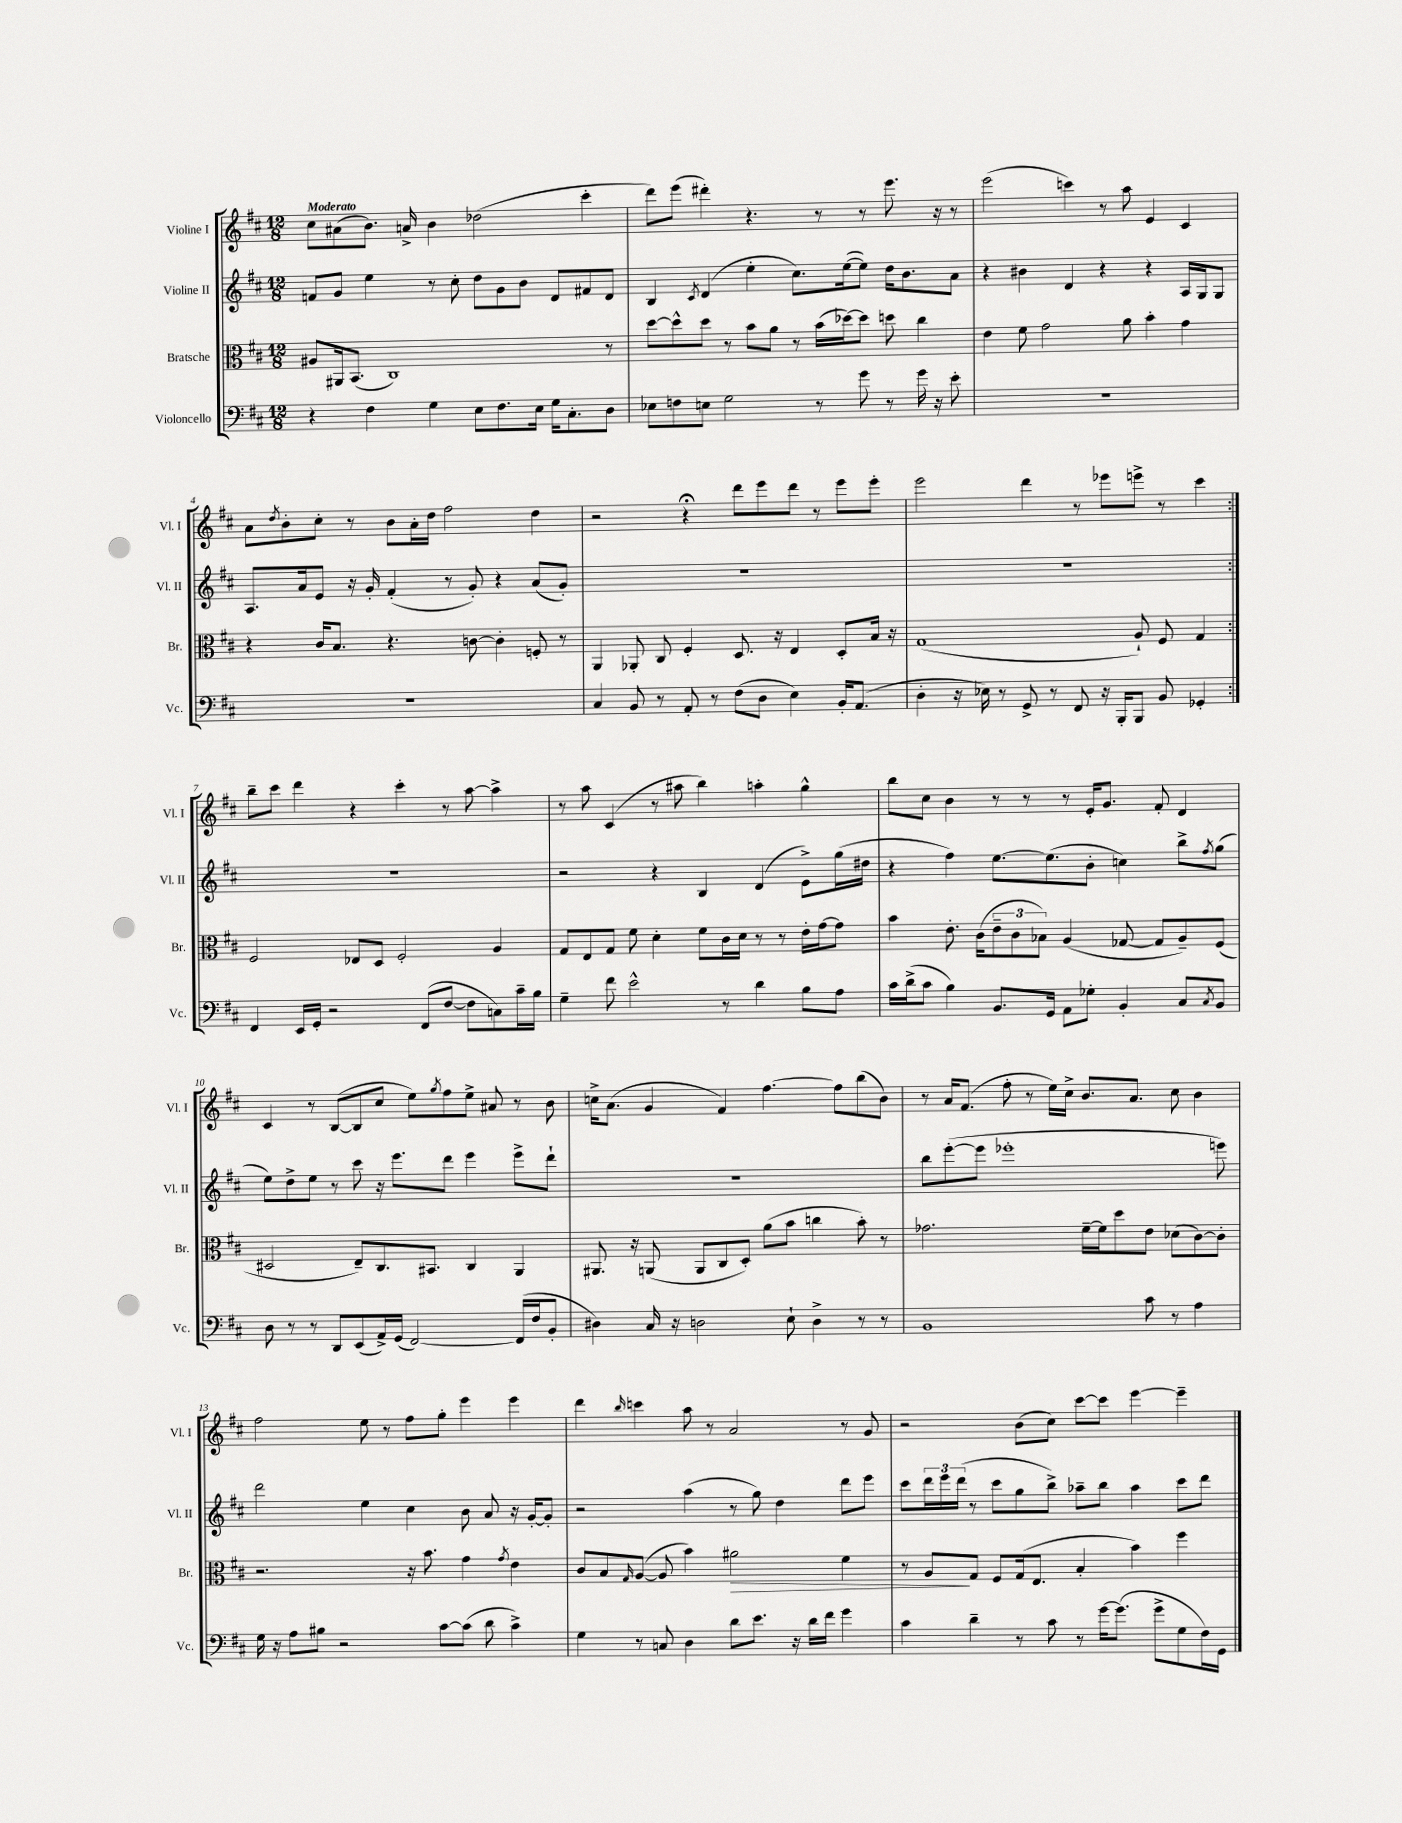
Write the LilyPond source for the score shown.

<<
\new StaffGroup <<
\new Staff = "s0" \with { instrumentName = "Violine I" shortInstrumentName = "Vl. I" } {
    \clef treble \key d \major \numericTimeSignature \time 12/8 \tempo "Moderato"
    \repeat volta 2 { cis''8 ais'8( b'8.) a'16-> b'4 des''2( cis'''4-. |
    d'''8) e'''8( dis'''4-.) r4. r8 r8 e'''8. r16 r8 |
    e'''2( c'''4) r8 a''8 e'4 cis'4 |
    a'8 \acciaccatura { d''8 } b'8-. cis''8-. r8 b'8 a'16-. d''16 fis''2 d''4 |
    r2 r4\fermata d'''8 e'''8 d'''8 r8 e'''8 e'''8-. |
    e'''2 d'''4 r8 ees'''8 e'''8-> r8 cis'''4 | }
    b''8-- cis'''8 d'''4 r4 cis'''4-. r8 a''8~ a''4-> |
    r8 a''8 cis'4( r8 ais''8 b''4) a''4-. g''4-^ |
    b''8 cis''8 b'4 r8 r8 r8 e'16-. g'8. fis'8-. d'4 |
    cis'4 r8 b8~( b8 cis''8 e''8) \acciaccatura { g''8 } fis''8 e''8-> ais'8 r8 b'8 |
    c''16-> a'8.( g'4 fis'4) fis''4.~ fis''8 b''8( b'8) |
    r8 a'16 fis'8.( fis''8-. r8 e''16) cis''16-> b'8. a'8. cis''8 b'4 |
    fis''2 e''8 r8 fis''8 g''8-. e'''4 e'''4 |
    d'''4 \grace { b''16 } c'''4 a''8 r8 a'2 r8 g'8 |
    r2 b'8( cis''8) cis'''8~ cis'''8 e'''4~ e'''4-- \bar "|." |
}
\new Staff = "s1" \with { instrumentName = "Violine II" shortInstrumentName = "Vl. II" } {
    \clef treble \key d \major \numericTimeSignature \time 12/8
    \repeat volta 2 { f'8 g'8 e''4 r8 cis''8-. d''8 g'8 b'8 d'8 fis'8 d'8 |
    b4 \acciaccatura { cis'8 } d'4( e''4-. cis''8.) e''16~( e''8) d''16 b'8. a'8 |
    r4 bis'4 d'4 r4 r4 a16 g16 g8 |
    a8. a'16 e'8 r16 g'16-. fis'4-.( r8 g'8-.) r4 a'8( g'8-.) |
    R1. |
    R1. | }
    R1. |
    r2 r4 b4 d'4( e'8->) g''16( dis''16 |
    r4 fis''4) e''8.~ e''8.( b'8-. c''4) b''8-> \acciaccatura { fis''8 } g''8( |
    e''8) d''8-> e''8 r8 cis'''8 r16 e'''8. d'''8 e'''4 e'''8-> d'''8-! |
    R1. |
    b''8 e'''8~-.( e'''8 ees'''1-. e'''8) |
    d'''2 e''4 cis''4 b'8 a'8 r16 g'16~-. g'8-. |
    r2 a''4( r8 g''8) d''4 d'''8 e'''8 |
    cis'''8 \tuplet 3/2 { d'''16 e'''16 d'''16( } r8 cis'''8 g''8 b''8->) aes''8-- b''8 aes''4 cis'''8 d'''8 \bar "|." |
}
\new Staff = "s2" \with { instrumentName = "Bratsche" shortInstrumentName = "Br." } {
    \clef alto \key d \major \numericTimeSignature \time 12/8
    \repeat volta 2 { ais8 ais,16 b,8.( cis1) r8 |
    d''8~ d''8-^ d''8 r8 b'8 a'8 r8 b'16( des''16~) des''8 d''8 cis''4 |
    e'4 fis'8 g'2 a'8 b'4-. g'4 |
    r4 cis'16 b8. r4. c'8~ c'4-. f8-. r8 |
    a,4 aes,8-. cis8 fis4-. d8. r16 e4 d8-. b16 r16 |
    g1( a8-!) fis8 g4 | }
    fis2 ees8 d8 fis2-. a4 |
    g8 e8 g8 fis'8 d'4-. fis'8 cis'16 d'16 r8 r8 e'16-. g'16~ g'8 |
    b'4 e'8.-. cis'16( \tuplet 3/2 { e'8-- cis'8 bes8) } a4( ges8~ ges8 a8--) fis8( |
    dis2 e8--) cis8. bis,8. cis4 a,4 |
    ais,8. r16 a,8( a,8 cis8 d8-.) a'8( b'8 c''4 b'8-.) r8 |
    ges'2. fis'16~-- fis'16 d''8 e'8 des'8( cis'8~) cis'8-. |
    r2. r16 b'8. g'4 \acciaccatura { g'8 } e'4 |
    cis'8 b8 \grace { g16 } a8~( a8 b'4) ais'2\> fis'4 |
    r8 a8\! g8 fis8 g16( e8. b4-. b'4) fis''4 \bar "|." |
}
\new Staff = "s3" \with { instrumentName = "Violoncello" shortInstrumentName = "Vc." } {
    \clef bass \key d \major \numericTimeSignature \time 12/8
    \repeat volta 2 { r4 fis4 g4 e8 fis8. e16 g16 cis8.-. d8 |
    ees8 f8 e8 g2 r8 g'8 r8 g'16 r16 e'8-. |
    R1. |
    R1. |
    cis4 b,8 r8 a,8-. r8 fis8( d8 e4) b,16-. a,8.( |
    d4-. r16 ees16) r8 g,8-> r8 fis,8 r16 b,,16-. b,,8 b,8 ges,4-. | }
    fis,4 e,16 g,16-. r2 fis,8( fis8~ fis8 c8) cis'16-- b16 |
    g4-- fis'8 e'2-^ r8 d'4 b8 a8 |
    cis'16 d'16->( cis'8 b4) b,8. g,16 a,8 ges8-. b,4-. cis8 \acciaccatura { cis8 } b,8 |
    d8 r8 r8 d,8 e,8( a,16->) g,16( fis,2~) fis,16( fis16 b,8-. |
    dis4) cis16 r16 d2 e8-! d4-> r8 r8 |
    b,1 cis'8 r8 a4 |
    g16 r16 a8 bis8 r2 cis'8~ cis'8( d'8 cis'4->) |
    g4 r8 c8 d4 d'8 e'8. r16 d'16 fis'16 g'4 |
    cis'4 d'4-- r8 cis'8 r8 g'16~ g'8.( g'8-> g8 fis16) g,16 \bar "|." |
}
>>
>>
